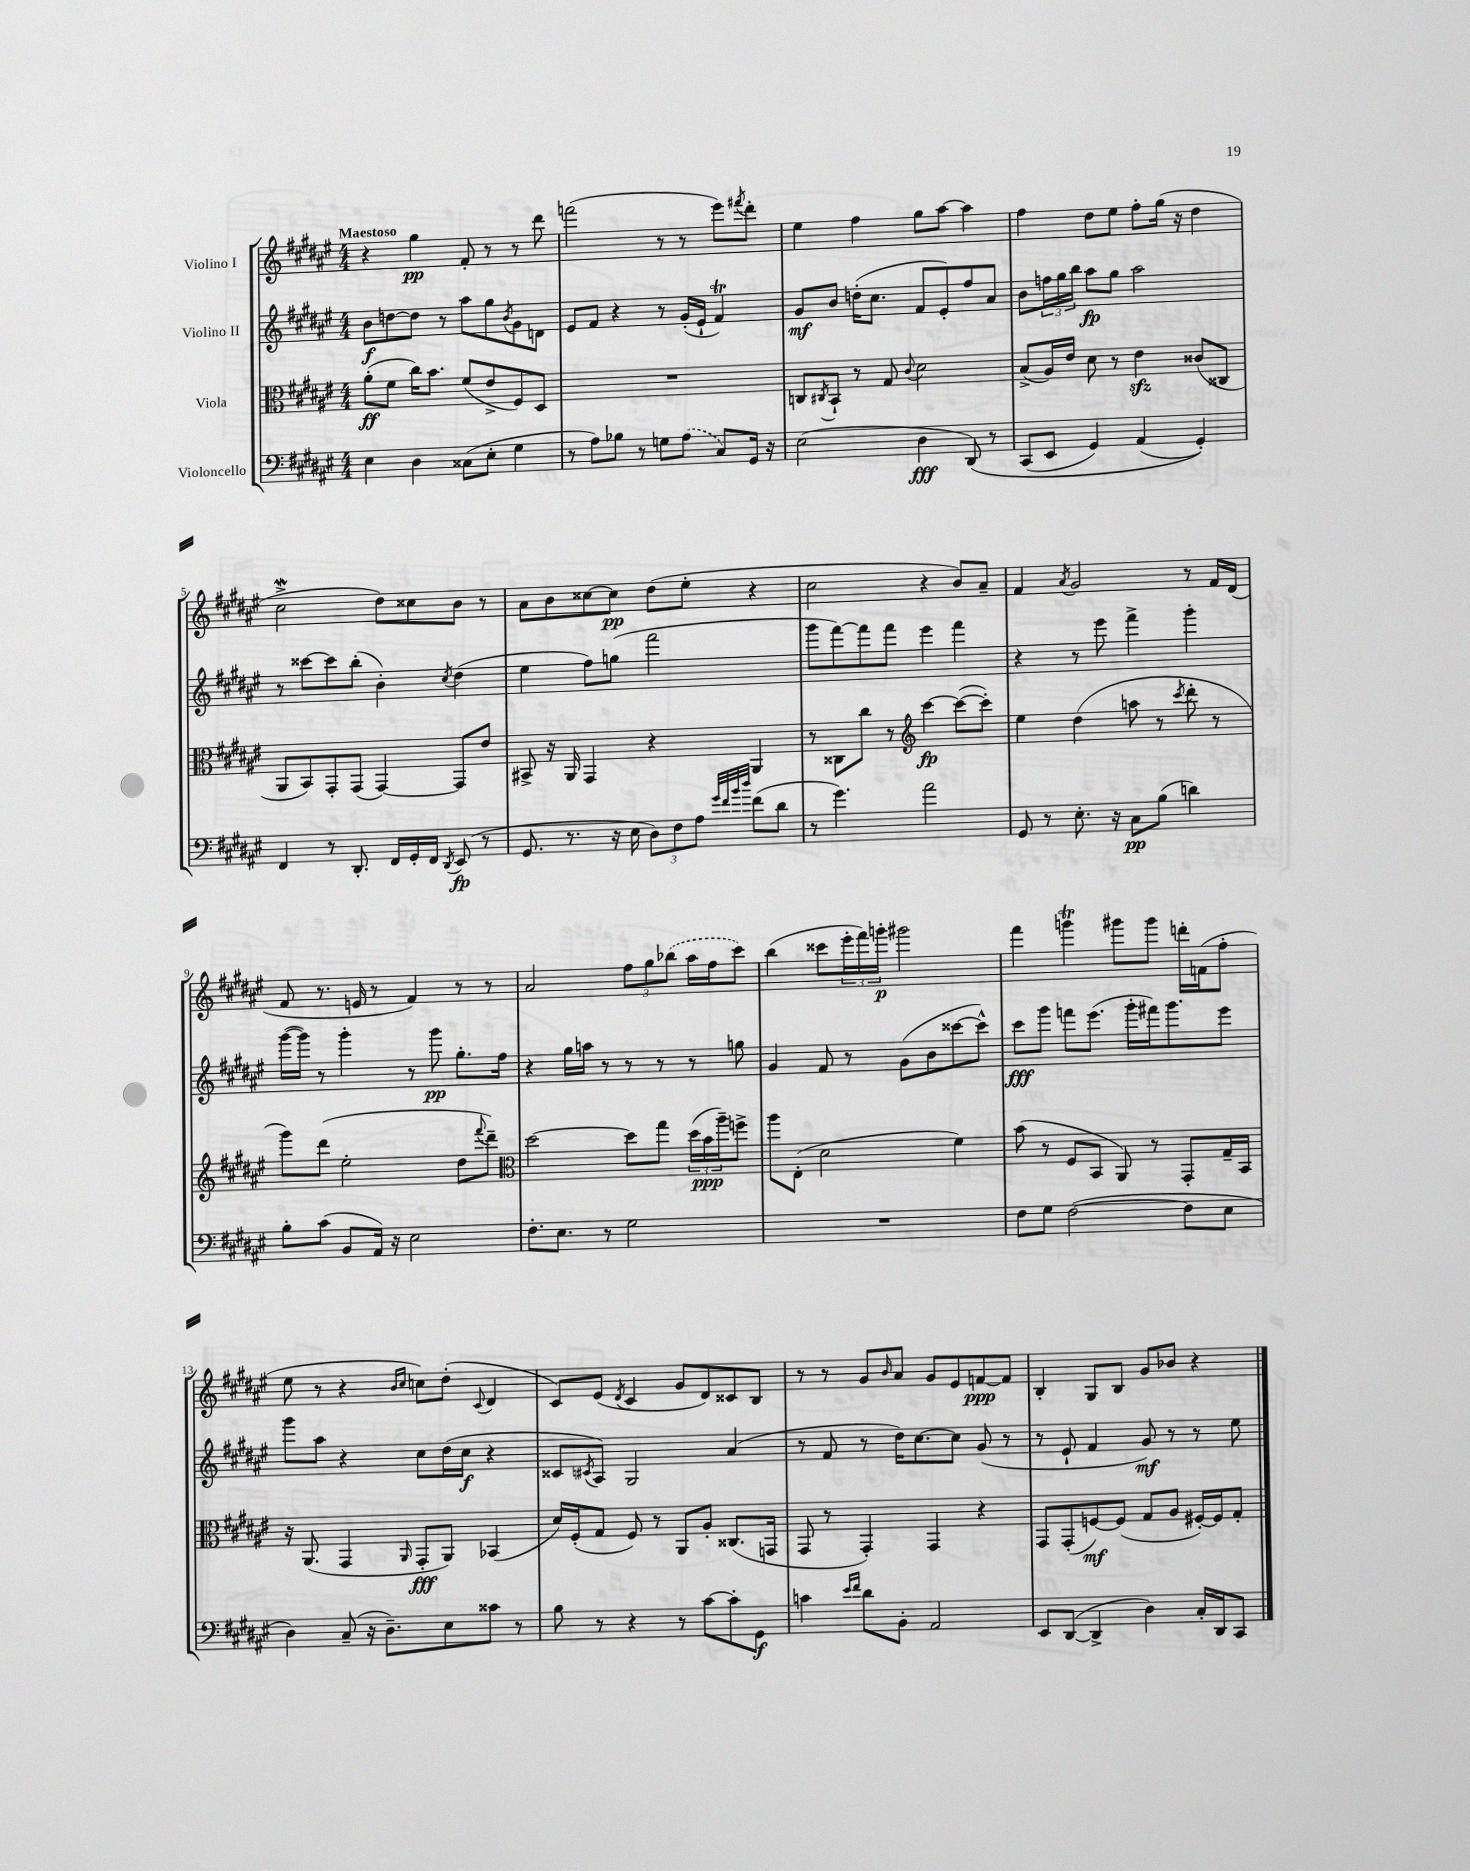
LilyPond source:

<<
\new StaffGroup <<
\new Staff = "s0" \with { instrumentName = "Violino I" } {
    \clef treble \key fis \major \numericTimeSignature \time 4/4 \tempo "Maestoso"
    r4 gis''4\pp fis'8-. r8 r8 dis'''8 |
    f'''2( r8 r8 eis'''8) \acciaccatura { fis'''8 } dis'''8-. |
    eis''4 fis''4 gis''8 ais''8~ ais''4 |
    fis''4 dis''8 eis''8 fis''8-. gis''16( r16 dis''4 |
    cis''2->\mordent dis''8) cisis''8 b'8 r8 |
    ais'8 b'8 cisis''8~ cisis''8\pp dis''8( eis''8-. r4 |
    cis''2 r4 b'8) ais'8-- |
    fis'4 \acciaccatura { ais'8 } gis'2 r8 fis'16 dis'16( |
    fis'8 r8. e'16 r8 fis'4) r8 r8 |
    ais'2 \tuplet 3/2 { fis''8 gis''8 \once \slurDashed bes''8( } ais''16 fis''16 cis'''8) |
    b''4( cisis'''8 \tuplet 3/2 { eis'''16-. fis'''16) g'''16-.\p } gis'''2 |
    fis'''4 g'''4\trill gis'''8 gis'''8 d'''16-. f'16( fis''8-. |
    eis''8 r8 r4 \grace { b'16 cis''16 } c''8) dis''8-.( \appoggiatura { cis'8 } dis'4 |
    cis'8) eis'8( \acciaccatura { dis'8 } cis'4 gis'8 dis'8) cisis'8 b8 |
    r8 r8 gis'8 \grace { b'16 } ais'8 gis'8 eis'8 f'8~\ppp f'8 |
    b4-. gis8 b8 gis'8 bes'8 r4 \bar "|." |
}
\new Staff = "s1" \with { instrumentName = "Violino II" } {
    \clef treble \key fis \major \numericTimeSignature \time 4/4
    b'8\f d''8~ d''8 r8 ais''8 gis''8 \acciaccatura { b'8 } gis'8 d'8 |
    eis'8 fis'8 r4 r8 gis'16-.( eis'16-! fis'4\trill) |
    gis'8\mf b'8 d''16-.( cis''8. fis'8 eis'8-.) fis''8 ais'8 |
    b'8 \tuplet 3/2 { f''16 gis''16 b''16 } ais''8\fp gis''8 ais''2 |
    r8 cisis'''8~ cisis'''8 b''8-.( b'4-.) \acciaccatura { cis''8 } dis''4( |
    eis''4 fis''8) g''8( fis'''2 |
    gis'''8 fis'''8~) fis'''8 fis'''8 eis'''4 fis'''4 |
    r4 r8 eis'''8 fis'''4-> gis'''4-. |
    gis'''16~( gis'''16) r8 gis'''4-. r8 gis'''8\pp gis''8.-. fis''16 |
    r4 gis''16 a''16 r8 r8 r8 r8 g''8 |
    gis'4 fis'8 r8 gis'8( b'8 cisis'''8~ cisis'''8-^) |
    cis'''8\fff gis'''8 f'''8 eis'''8.( gis'''16-. fis'''16) gis'''8. eis'''8 |
    gis'''8 ais''8 r4 cis''8 dis''16( cis''16\f r4 |
    cisis'8 \acciaccatura { cis'8 } ais8) gis2 ais'4( |
    r8 fis'8 r8 dis''16) cis''8.~ cis''8 gis'8( r8 |
    r8 eis'8-! fis'4 gis'8\mf) r8 r8 eis''8 \bar "|." |
}
\new Staff = "s2" \with { instrumentName = "Viola" } {
    \clef alto \key fis \major \numericTimeSignature \time 4/4
    ais'8-.\ff( fis'8 cis''16) b'8. fis'8( eis'8-> fis8) dis8 |
    R1 |
    c8 \acciaccatura { cis8 } b,8-! r8 gis8 \appoggiatura { cis'8 } dis'2 |
    b8->( ais16) eis'16 dis'8 r8 eis'4\sfz cisis'8( cisis8 |
    ais,8 b,8) gis,8-. gis,8( gis,4~) gis,8 eis'8 |
    bis,8-> r16 ais,16 gis,4 r4 ais,4 |
    r8 cisis8 cis''8 r8 \clef treble cis'''4~\fp cis'''8~( cis'''8-.) |
    eis''4 dis''4( a''8 r8 \acciaccatura { cis'''8 } dis'''8-. r8 |
    gis'''8) dis'''8( eis''2-. dis''8 \appoggiatura { fis'''8 } dis'''8--) |
    \clef alto dis''2~ dis''8 gis''8 \tuplet 3/2 { dis''16( b'16\ppp ais''16--) } f''8-> |
    ais''8 eis8-.( dis'2 fis'4) |
    b'8( r8 fis8 b,8 ais,8) r8 gis,8-. gis16-- b,16 |
    r16 ais,8.( gis,4 \grace { ais,16 } gis,8-.\fff ais,8) bes,4( |
    dis'16) fis16-.( gis8 fis8) r8 ais,8 ais8-. cisis8.( g,16 |
    gis,8 r8 gis,4-.) gis,4 r4 |
    gis,8 gis,8-.( f8~\mf) f8( gis8 ais8 fis16~-.) fis16 gis8-. \bar "|." |
}
\new Staff = "s3" \with { instrumentName = "Violoncello" } {
    \clef bass \key fis \major \numericTimeSignature \time 4/4
    eis4 dis4 cisis8( eis8-. gis4 |
    r8 ais8) bes8 r8 g8 \once \slurDashed ais8( cis8) gis,16 r16 |
    eis2( dis4\fff dis,8)\( r8 |
    cis,8( eis,8 gis,4) ais,4( gis,4-.)\) |
    fis,4 r8 dis,8.-. fis,16 gis,16-. fis,16 \acciaccatura { dis,8 } eis,8\fp( r8 |
    gis,8. r8. r16 eis16 \tuplet 3/2 { dis8) fis8 ais8 } \grace { gis'32 fis'32 b'32 dis''32 } fis'8( dis'8 |
    r8 gis'4.) ais'2 |
    gis,8 r8 eis8.-. r16 cis8\pp b8( d'4) |
    b8-. cis'8( b,8 ais,16) r16 eis2 |
    fis8.-. eis8. r8 gis2 |
    R1 |
    fis8 gis8 fis2~( fis8 eis8 |
    dis4) cis8--( r16 dis8.--) eis8 cisis'8 r8 |
    b8 r8 r4 r8 cis'8~ cis'8-. gis,8\f |
    c'4 \grace { eis'16 fis'16 } dis'8 b,8-. ais,2 |
    eis,8 dis,8~( dis,4-> dis4) cis16-. dis,16 cis,8 \bar "|." |
}
>>
>>
